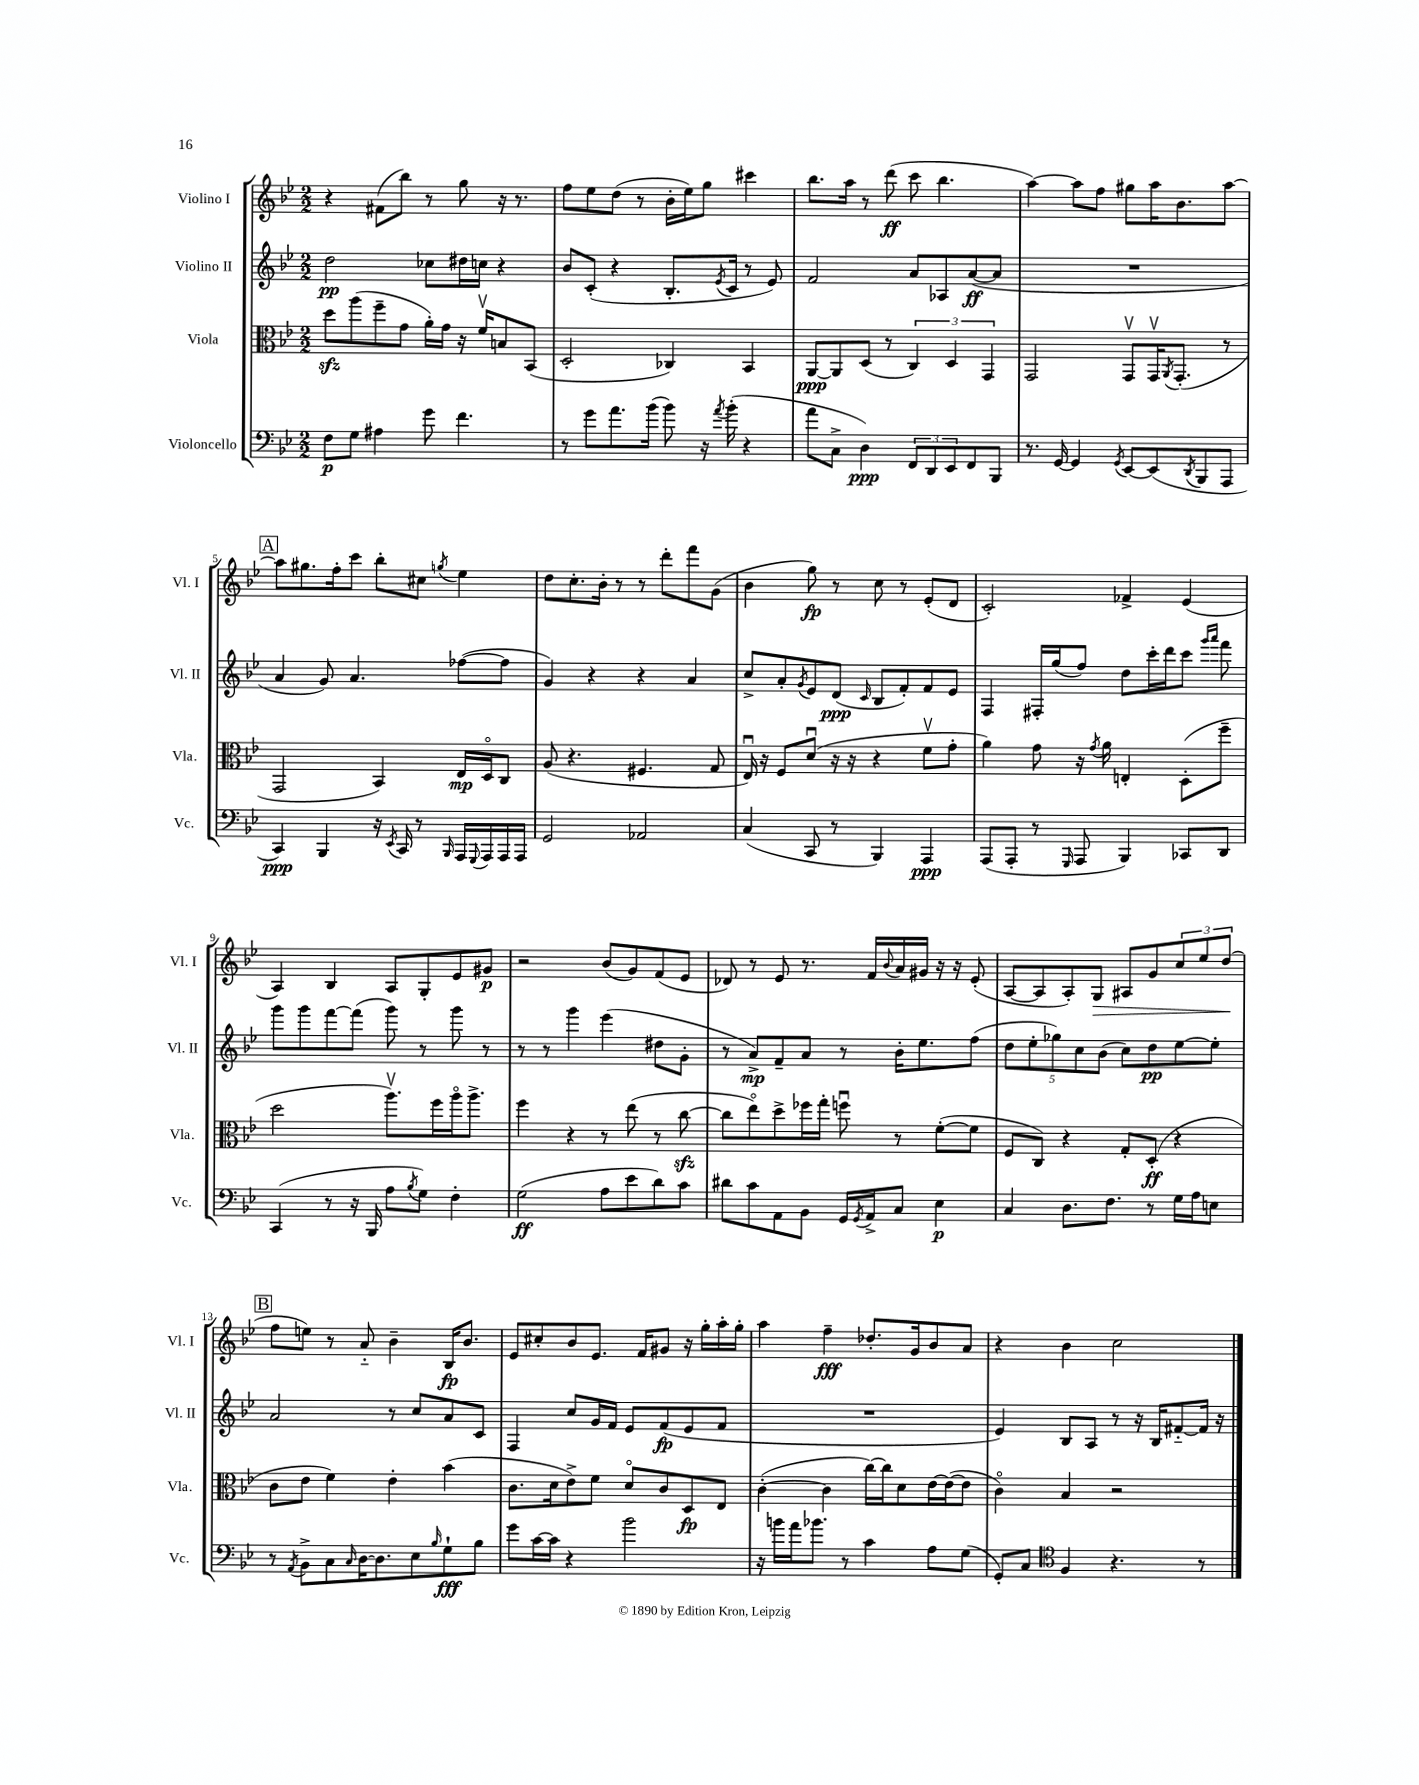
<<
\new StaffGroup <<
\new Staff = "s0" \with { instrumentName = "Violino I" shortInstrumentName = "Vl. I" } {
    \clef treble \key bes \major \numericTimeSignature \time 2/2
    r4 fis'8( bes''8) r8 g''8 r16 r8. |
    f''8 ees''8 d''8( r8 bes'16-. ees''16) g''8 cis'''4 |
    bes''8. a''16 r8 d'''8\ff( c'''8 bes''4. |
    a''4~) a''8 f''8 gis''8 a''16 bes'8. a''8~ |
    \mark \markup { \box "A" } a''8 gis''8. f''16-. c'''8 bes''8-. cis''8 \acciaccatura { g''8 } ees''4 |
    d''8 c''8.-. bes'16-. r8 r8 d'''8-. f'''8 g'8( |
    bes'4 g''8\fp) r8 c''8 r8 ees'8-.( d'8 |
    c'2-.) fes'4-> ees'4( |
    a4) bes4 a8 g8-. ees'8 gis'8\p |
    r2 bes'8( g'8) f'8( ees'8 |
    des'8) r8 ees'8 r8. f'16 \appoggiatura { bes'8 } a'16 gis'16 r16 r16 ees'8-.( |
    a8~ a8 a8-.) g8\> ais8 g'8 \tuplet 3/2 { c''8 ees''8 d''8\!( } |
    \mark \markup { \box "B" } f''8 e''8) r8 a'8-_ bes'4-- bes16\fp bes'8. |
    ees'8 cis''8-. bes'8 ees'8. f'16 gis'8 r16 g''16-. a''16-. g''16-. |
    a''4 f''4--\fff des''8.-. g'16 bes'8 a'8 |
    r4 bes'4 c''2 \bar "|." |
}
\new Staff = "s1" \with { instrumentName = "Violino II" shortInstrumentName = "Vl. II" } {
    \clef treble \key bes \major \numericTimeSignature \time 2/2
    d''2\pp ces''8 dis''16 c''16 r4 |
    bes'8 c'8-.( r4 bes8.-. \acciaccatura { ees'8 } c'16 r8 ees'8) |
    f'2 a'8 aes8 a'8~\ff( a'8 |
    R1 |
    \mark \markup { \box "A" } a'4 g'8) a'4. fes''8~( fes''8 |
    g'4) r4 r4 a'4 |
    c''8-> a'8-. \acciaccatura { g'8 } ees'8 d'8\ppp( \grace { c'16 } bes8 f'8-.) f'8 ees'8 |
    f4 fis16-. g''16( f''8) d''8 c'''16-. d'''16 c'''8 \grace { g'''16 a'''16 } f'''8 |
    g'''8 g'''8 f'''8~ f'''8( g'''8) r8 g'''8 r8 |
    r8 r8 g'''4 ees'''4( dis''8 g'8-. |
    r8 a'8->\mp) f'8-- a'8 r8 bes'16-. ees''8. f''8( |
    \tuplet 5/4 { d''8 ees''8-. ges''8) c''8 bes'8( } c''8) d''8\pp ees''8~ ees''8-. |
    \mark \markup { \box "B" } a'2 r8 c''8 a'8 c'8 |
    f4 c''8 g'16 f'16 ees'8 f'8\fp( ees'8 f'8 |
    R1 |
    ees'4) bes8 a8 r8 r16 bes16 fis'8~-_ fis'16 r16 \bar "|." |
}
\new Staff = "s2" \with { instrumentName = "Viola" shortInstrumentName = "Vla." } {
    \clef alto \key bes \major \numericTimeSignature \time 2/2
    d''8\sfz a''8( f''8-- g'8 a'16-.) g'16 r16 f'16\upbow b8 bes,8( |
    d2-. ces4) bes,4 |
    a,8~\ppp a,8 d8( r8 \tuplet 3/2 { c4) d4 g,4 } |
    g,2 g,8\upbow g,16\upbow \acciaccatura { a,8 } g,8.-.( r8 |
    \mark \markup { \box "A" } g,2 bes,4) ees16\mp d16\flageolet c8 |
    a8( r4. fis4. g8 |
    ees16\downbow) r16 f8 d'8\downbow( r16 r16 r4 f'8\upbow g'8-. |
    a'4) g'8 r16 \acciaccatura { g'8 } a'16 e4-. d8-.( f''8-- |
    d''2 a''8.\upbow) f''16 a''16\flageolet a''8.-> |
    f''4 r4 r8 ees''8( r8 c''8~\sfz |
    c''8 ees''8\flageolet) d''8-> fes''16 g''16-. f''8\downbow r8 f'8~-.( f'8 |
    f8 c8) r4 g8-. d8-.\ff( r4 |
    \mark \markup { \box "B" } c'8 ees'8 f'4) ees'4-. bes'4( |
    c'8. d'16 ees'8->) f'8 d'8\flageolet c'8 d8\fp ees8 |
    c'4~-.( c'4 c''16~) c''16 d'8 ees'16~ ees'16~( ees'8 |
    c'4\flageolet) bes4 r2 \bar "|." |
}
\new Staff = "s3" \with { instrumentName = "Violoncello" shortInstrumentName = "Vc." } {
    \clef bass \key bes \major \numericTimeSignature \time 2/2
    f8\p g8 ais4 g'8 f'4. |
    r8 g'8 a'8. bes'16( bes'8) r16 \acciaccatura { a'8 } bes'16-.( r4 |
    a'8 c8-> d4\ppp) \tuplet 3/2 { f,8 d,8 ees,8 } f,8 bes,,8 |
    r8. g,16~ g,4 \acciaccatura { g,8 } ees,8~ ees,8( \acciaccatura { d,8 } bes,,8 a,,8 |
    \mark \markup { \box "A" } c,4\ppp) bes,,4 r16 \acciaccatura { ees,8 } c,16 r8 \grace { bes,,16 } a,,16 \appoggiatura { g,,8 } a,,16 a,,16 a,,16 |
    g,2 aes,2 |
    c4( c,8 r8 bes,,4) a,,4\ppp |
    a,,8( a,,8-. r8 \grace { g,,16 } a,,8 bes,,4) ces,8 d,8 |
    c,4( r8 r16 bes,,16 a8 \acciaccatura { bes8 } g8) f4-. |
    g2\ff( a8 ees'8 d'8) c'8 |
    dis'8 c'8 a,8 bes,8 g,16 \acciaccatura { g,8 } a,16-> c8 ees4\p |
    c4 d8. f8. r8 g16 a16 e8 |
    \mark \markup { \box "B" } r8 \acciaccatura { a,8 } bes,8-> c8 \grace { c16 } d16~ d8. ees8 \grace { bes16 } g8-!\fff bes8 |
    g'8 c'16~ c'16 r4 bes'2 |
    r16 b'16 a'16 bes'8. r8 c'4 a8 g8( |
    g,8-.) c8 \clef tenor f4 r4. r8 \bar "|." |
}
>>
>>
